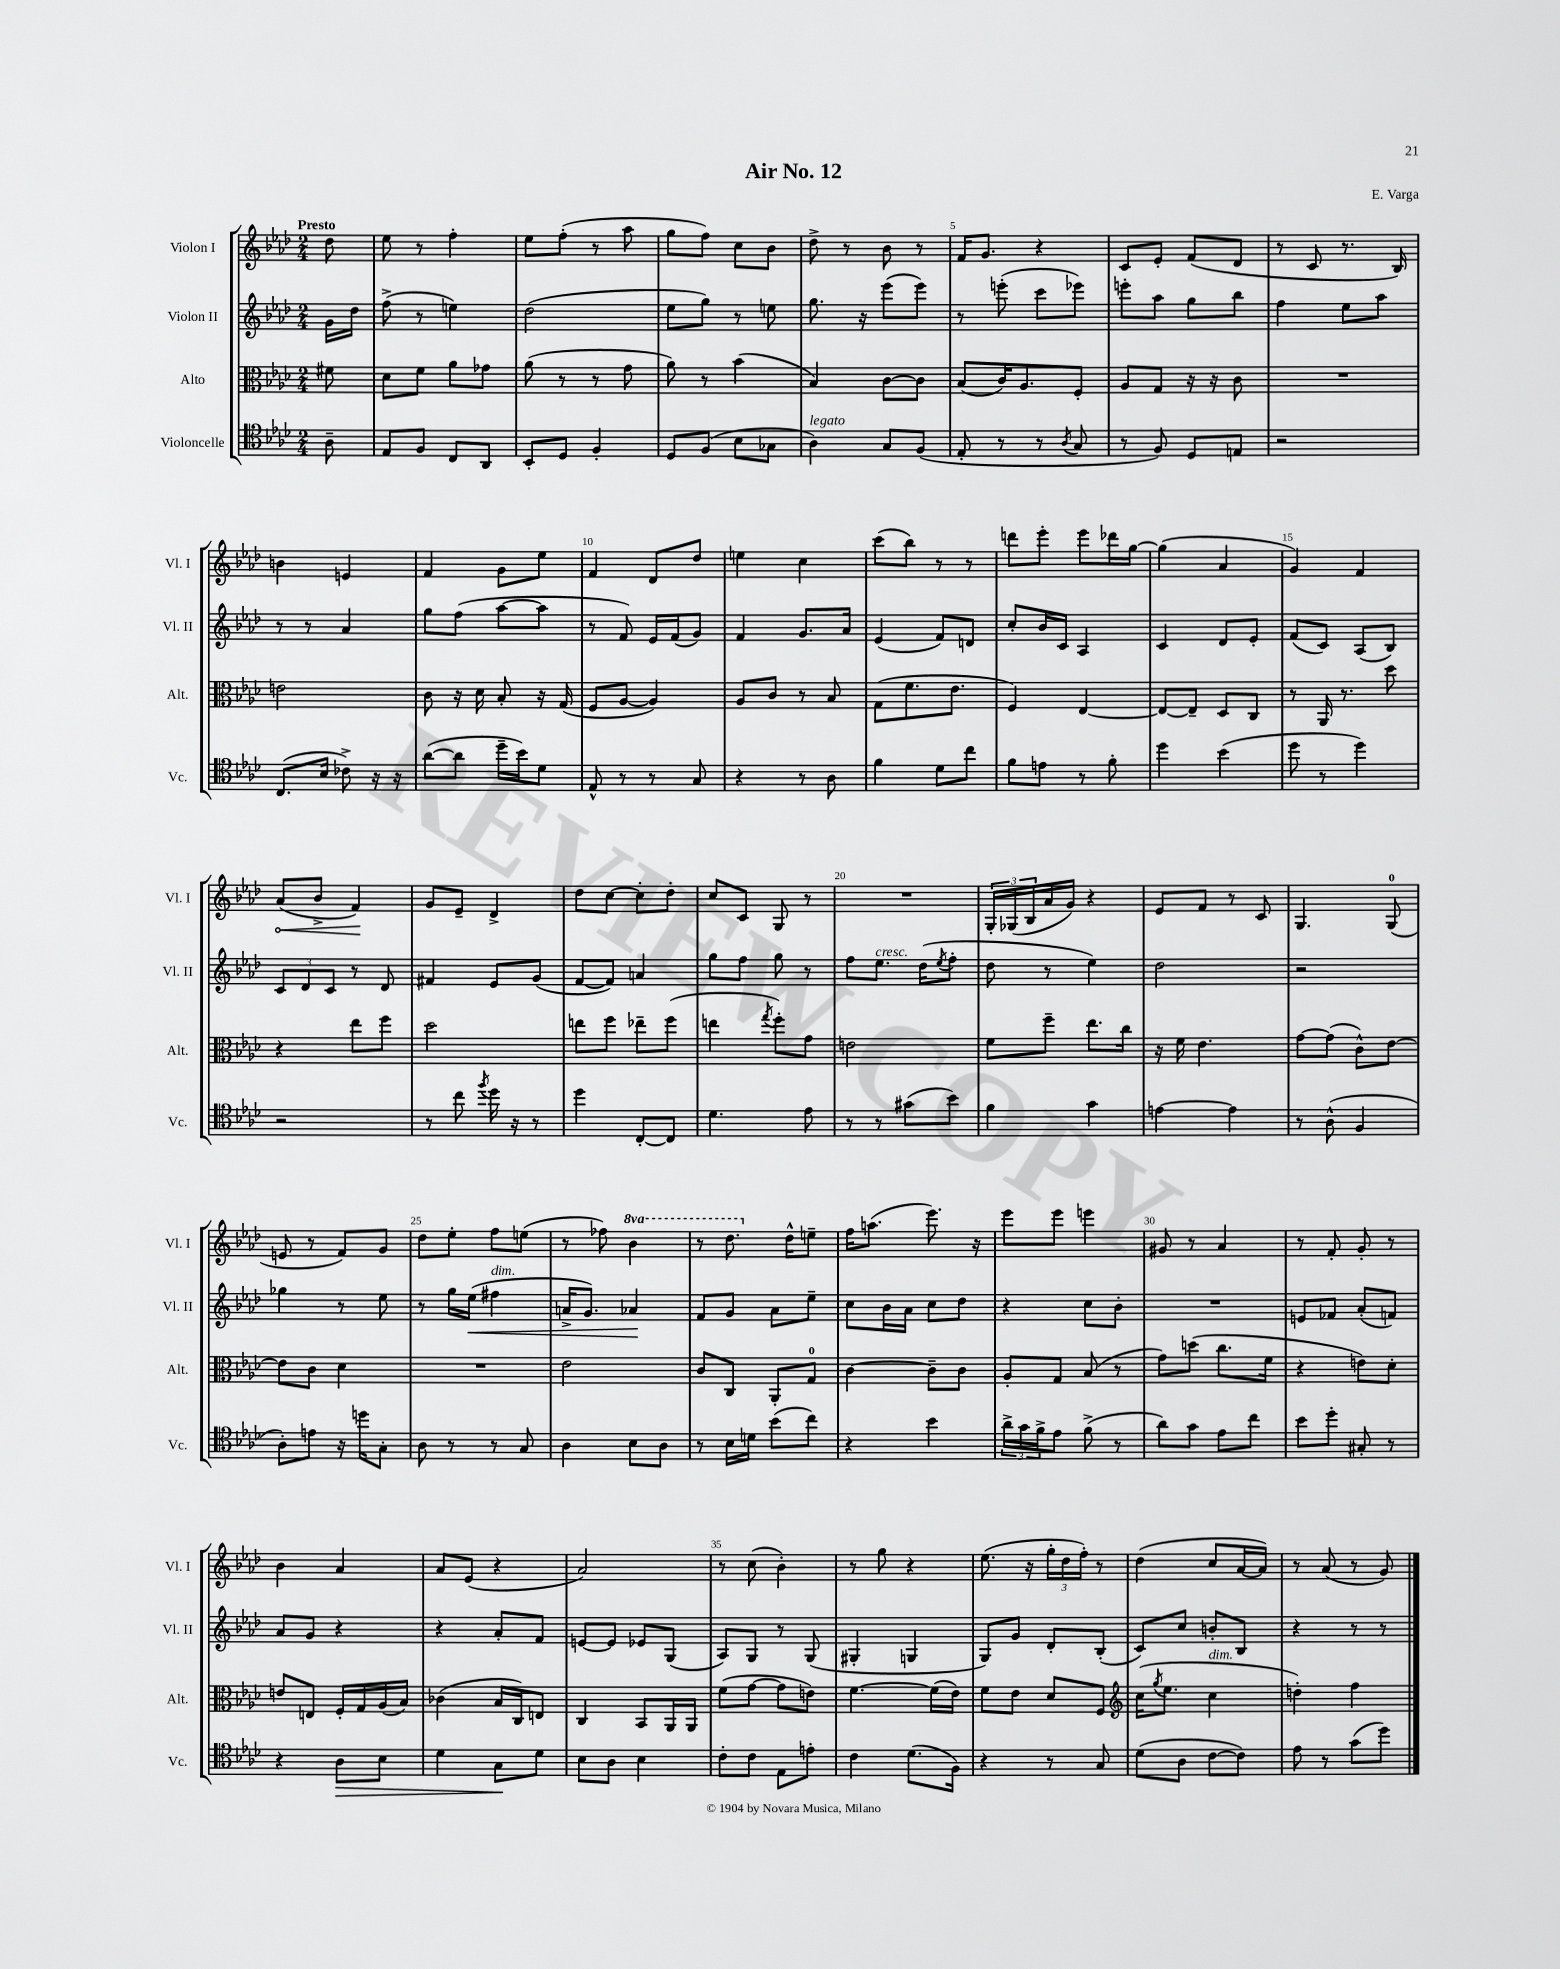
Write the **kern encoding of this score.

**kern	**kern	**kern	**kern
*staff4	*staff3	*staff2	*staff1
*clefC4	*clefC3	*clefG2	*clefG2
*k[b-e-a-d-]	*k[b-e-a-d-]	*k[b-e-a-d-]	*k[b-e-a-d-]
*M2/4	*M2/4	*M2/4	*M2/4
8A-~\	8f#\	16g\LL	8dd-\
.	.	16dd-\JJ	.
=	=	=	=
8E-/L	8d-\L	(8ff^\	8ee-\
8F/J	8f\J	8r	8r
8C/L	8a-\L	4ee\)	4ff'\
8AA-/J	8g-\J	.	.
=	=	=	=
8BB-'/L	(8a-\	(2dd-\	8ee-\L
8D-/J	8r	.	(8ff'\J
4F'/	8r	.	8r
.	8g\	.	8aa-\
=	=	=	=
8D-/L	8a-\)	8ee-\L	8gg\L
(8F/J	8r	8gg\J)	8ff\J)
8B-\L	(4b-\	8r	8cc\L
8G-\J	.	8ee\	8b-\J
=	=	=	=
4A-\)	4B-/)	8.gg\	8dd-^\
.	.	.	8r
.	.	16r	.
8G/L	[8c\L	(8eee-\L	8b-\
(8F/J	8c\]J	8eee-\J)	8r
=	=	=	=
8E-'/	(8B-/L	8r	16f/LK
.	.	.	8.g/J
8r	16c/K)	(8eee'\	.
.	8.A-/	.	.
8r	.	8ccc\L	4r
8qA-/	.	.	.
8G/	8F'/J	8eee-\J)	.
=	=	=	=
8r	8A-/L	8eee'\L	8c/L
8F/)	8G/J	8aa-\J	8e-'/J
8D-/L	16r	8gg\L	(8f/L
.	16r	.	.
8E/J	8c\	8bb-\J	8d-/J
=	=	=	=
2r	2r	4ff\	8r
.	.	.	8c/
.	.	8ee-\L	8.r
.	.	8aa-\J	.
.	.	.	16B-/)
=	=	=	=
(8.C/L	2e\	8r	4b\
.	.	8r	.
16B-/Jk	.	.	.
8c-^\)	.	4a-/	4e/
16r	.	.	.
16r	.	.	.
=	=	=	=
([8a-\L	8c\	8gg\L	4f/
8a-\]J	16r	(8ff\J	.
.	16d-\	.	.
16dd-~\LL	8B-'/	[8aa-\L	8g\L
16b-\J)	.	.	.
8d-\J	16r	8aa-\]J	8ee-\J
.	(16G/	.	.
=	=	=	=
8E-^^/	8F/L	8r	4f/
8r	[8A-/J	8f/)	.
8r	4A-/])	16e-/LL	8d-/L
.	.	(16f/J	.
8G/	.	8g/J)	8dd-/J
=	=	=	=
4r	8A-/L	4f/	4ee\
.	8c/J	.	.
8r	8r	8.g/L	4cc\
8A-\	8B-/	.	.
.	.	16a-/Jk	.
=	=	=	=
4f\	(8G\L	(4e-/	(8ccc\L
.	8.f\	.	8bb-\J)
8d-\L	.	8f/L)	8r
.	8.e-\J	.	.
8cc\J	.	8d/J	8r
=	=	=	=
8f\L	4F/)	8cc'/L	8ddd\L
8e\J	.	16b-/L	8eee-'\J
.	.	16c/JJ	.
8r	[4E-/	4A-/	8eee-\L
8f'\	.	.	16ddd-\L
.	.	.	[16gg\JJ
=	=	=	=
4dd-\	8E-/_L	4c/	(4gg\]
.	8E-~/]J	.	.
(4b-\	8D-/L	8d-/L	4a-/
.	8C/J	8e-'/J	.
=	=	=	=
8dd-\	8r	(8f/L	4g/)
8r	16AA-/	8c/J)	.
.	8.r	.	.
4dd-\)	.	(8A-/L	4f/
.	8dd-\	8B-/J)	.
=	=	=	=
2r	4r	12c/L	(8a-/L
.	.	12d-/	.
.	.	.	8b-^/J
.	.	12c/J	.
.	8ee-\L	8r	4f/)
.	8ff\J	8d-/	.
=	=	=	=
8r	2dd-\	4f#/	8g/L
8cc\	.	.	8e-~/J
8qff/	.	.	.
16dd-\	.	8e-/L	4d-^/
16r	.	.	.
8r	.	(8g/J	.
=	=	=	=
4dd-\	8ee\L	[8f/L	8dd-\L
.	8ff\J	8f/]J)	[8cc\J
[8C'/L	8ee-~\L	4a/	8cc'\]L
8C/]J	(8ff\J	.	8dd-'\J
=	=	=	=
4.d-\	4ee\	8gg\L	8cc/L
.	.	8ff\J	8c/J
.	8qgg/	.	.
.	8ff'\L)	8gg\	8G/
8e-\	8g\J	8r	8r
=	=	=	=
8r	2e\	8ff\L	2r
8r	.	8.ee-\J	.
(8g#\L	.	.	.
.	.	(16dd-\LK	.
.	.	8qee-/	.
8b-\J)	.	8ff'\J	.
=	=	=	=
4f\	8f\L	8dd-\	24G'/LL
.	.	.	(24G-/
.	.	.	24B-/
.	8ff~\J	8r	16a-/
.	.	.	16g/JJ)
4g\	8.ee-\L	4ee-\)	4r
.	16cc\Jk	.	.
=	=	=	=
[4e\	16r	2dd-\	8e-/L
.	16f\	.	.
.	4.e-\	.	8f/J
4e\]	.	.	8r
.	.	.	8c/
=	=	=	=
8r	[8g\L	2r	4.G/
(8A-^^\	(8g\]J	.	.
4F/	8c^^\L)	.	.
.	[8e-\J	.	(8G/
=	=	=	=
8A-'\L)	8e-\]L	4gg-\	8e/
8e\J	8c\J	.	8r
16r	4d-\	8r	8f/L)
16dd\LK	.	.	.
8G'\J	.	8ee-\	8g/J
=	=	=	=
8A-\	2r	8r	8dd-\L
8r	.	16gg\LL	8ee-'\J
.	.	(16ee-\JJ	.
8r	.	4ff#\	8ff\L
8G/	.	.	(8ee\J
=	=	=	=
4A-\	2e-\	16a^/LK	8r
.	.	8.g/J)	.
.	.	.	8ff-\)
8B-\L	.	4a-/	4bb-\
8A-\J	.	.	.
=	=	=	=
8r	8c/L	8f/L	8r
16B-\LL	8C/J	8g/J	8.ddd-\
16d\JJ	.	.	.
(8b-\L	8AA-'/L	8a-\L	.
.	.	.	16dd-^^\LK
8cc\J)	8G/J	8ee-~\J	8ee~\J
=	=	=	=
4r	[4c\	8cc\L	16ff\LK
.	.	.	(8.aa\J
.	.	16b-\L	.
.	.	16a-\JJ	.
4b-\	8c~\]L	8cc\L	8.eee-\)
.	8c\J	8dd-\J	.
.	.	.	16r
=	=	=	=
24a-^\LL	8A-'/L	4r	8eee-\L
24g\	.	.	.
24f^\J	.	.	.
8e-\J	8G/J	.	8eee-\J
(8f^\	(8B-/	8cc\L	4eee\
8r	8r	8b-'\J	.
=	=	=	=
8a-\L)	8g\L)	2r	8g#/
8g\J	(8dd\J	.	8r
8e-\L	8.cc\L	.	4a-/
8cc\J	.	.	.
.	16f\Jk	.	.
=	=	=	=
8b-\L	4r	8e/L	8r
8dd-'\J	.	8f-/J	8f'/
8G#'/	8e\L)	(8a-'/L	8g'/
8r	8d-'\J	8f/J)	8r
=	=	=	=
4r	8e/L	8a-/L	4b-\
.	8E/J	8g/J	.
8A-\L	16F'/LL	4r	4a-/
.	16G/	.	.
8B-\J	(16A-/	.	.
.	16B-/JJ)	.	.
=	=	=	=
4d-\	(4c-\	4r	8a-/L
.	.	.	(8e-/J
8G\L	16B-/LL	8a-'/L	4r
.	16C/J)	.	.
8d-\J	8E/J	8f/J	.
=	=	=	=
8B-\L	4C/	[8e/L	2a-/)
8A-\J	.	8e/]J	.
4B-\	8BB-/L	8e-/L	.
.	16AA-/L	(8G/J	.
.	16AA-/JJ	.	.
=	=	=	=
8c'\L	(8f\L	8A-/L)	8r
8c\J	[8g\J	8G/J	(8cc\
8E-\L	8g\]L	8r	4b-'\)
8e'\J	8e\J)	(8G/	.
=	=	=	=
4c\	[4.f\	4G#'/	8r
.	.	.	8gg\
(8.d-\L	.	4G/	4r
.	(16f\]LL	.	.
16F\Jk)	16e-\JJ)	.	.
=	=	=	=
4r	8f\L	8G/L)	(8.ee-\
.	8e-\J	8g/J	.
.	.	.	16r
8r	8d-/L	8d-'/L	24gg'\LL
.	.	.	24dd-\
.	.	.	24ff'\JJ)
8G/	8F/J	(8B-'/J	8r
=	=	=	=
*	*clefG2	*	*
(8d-\L	(16cc\LK	8c/L)	(4dd-\
.	8qgg/	.	.
.	8.ee-\J	.	.
8A-\J	.	8cc/J	.
[8c\L	4cc\	8b'/L	8cc/L
8c\]J)	.	8B-/J	[16a-/L
.	.	.	16a-/]JJ)
=	=	=	=
8e-\	4dd'\)	4r	8r
8r	.	.	(8a-/
(8g\L	4ff\	8r	8r
8dd-\J)	.	8r	8g/)
==	==	==	==
*-	*-	*-	*-
